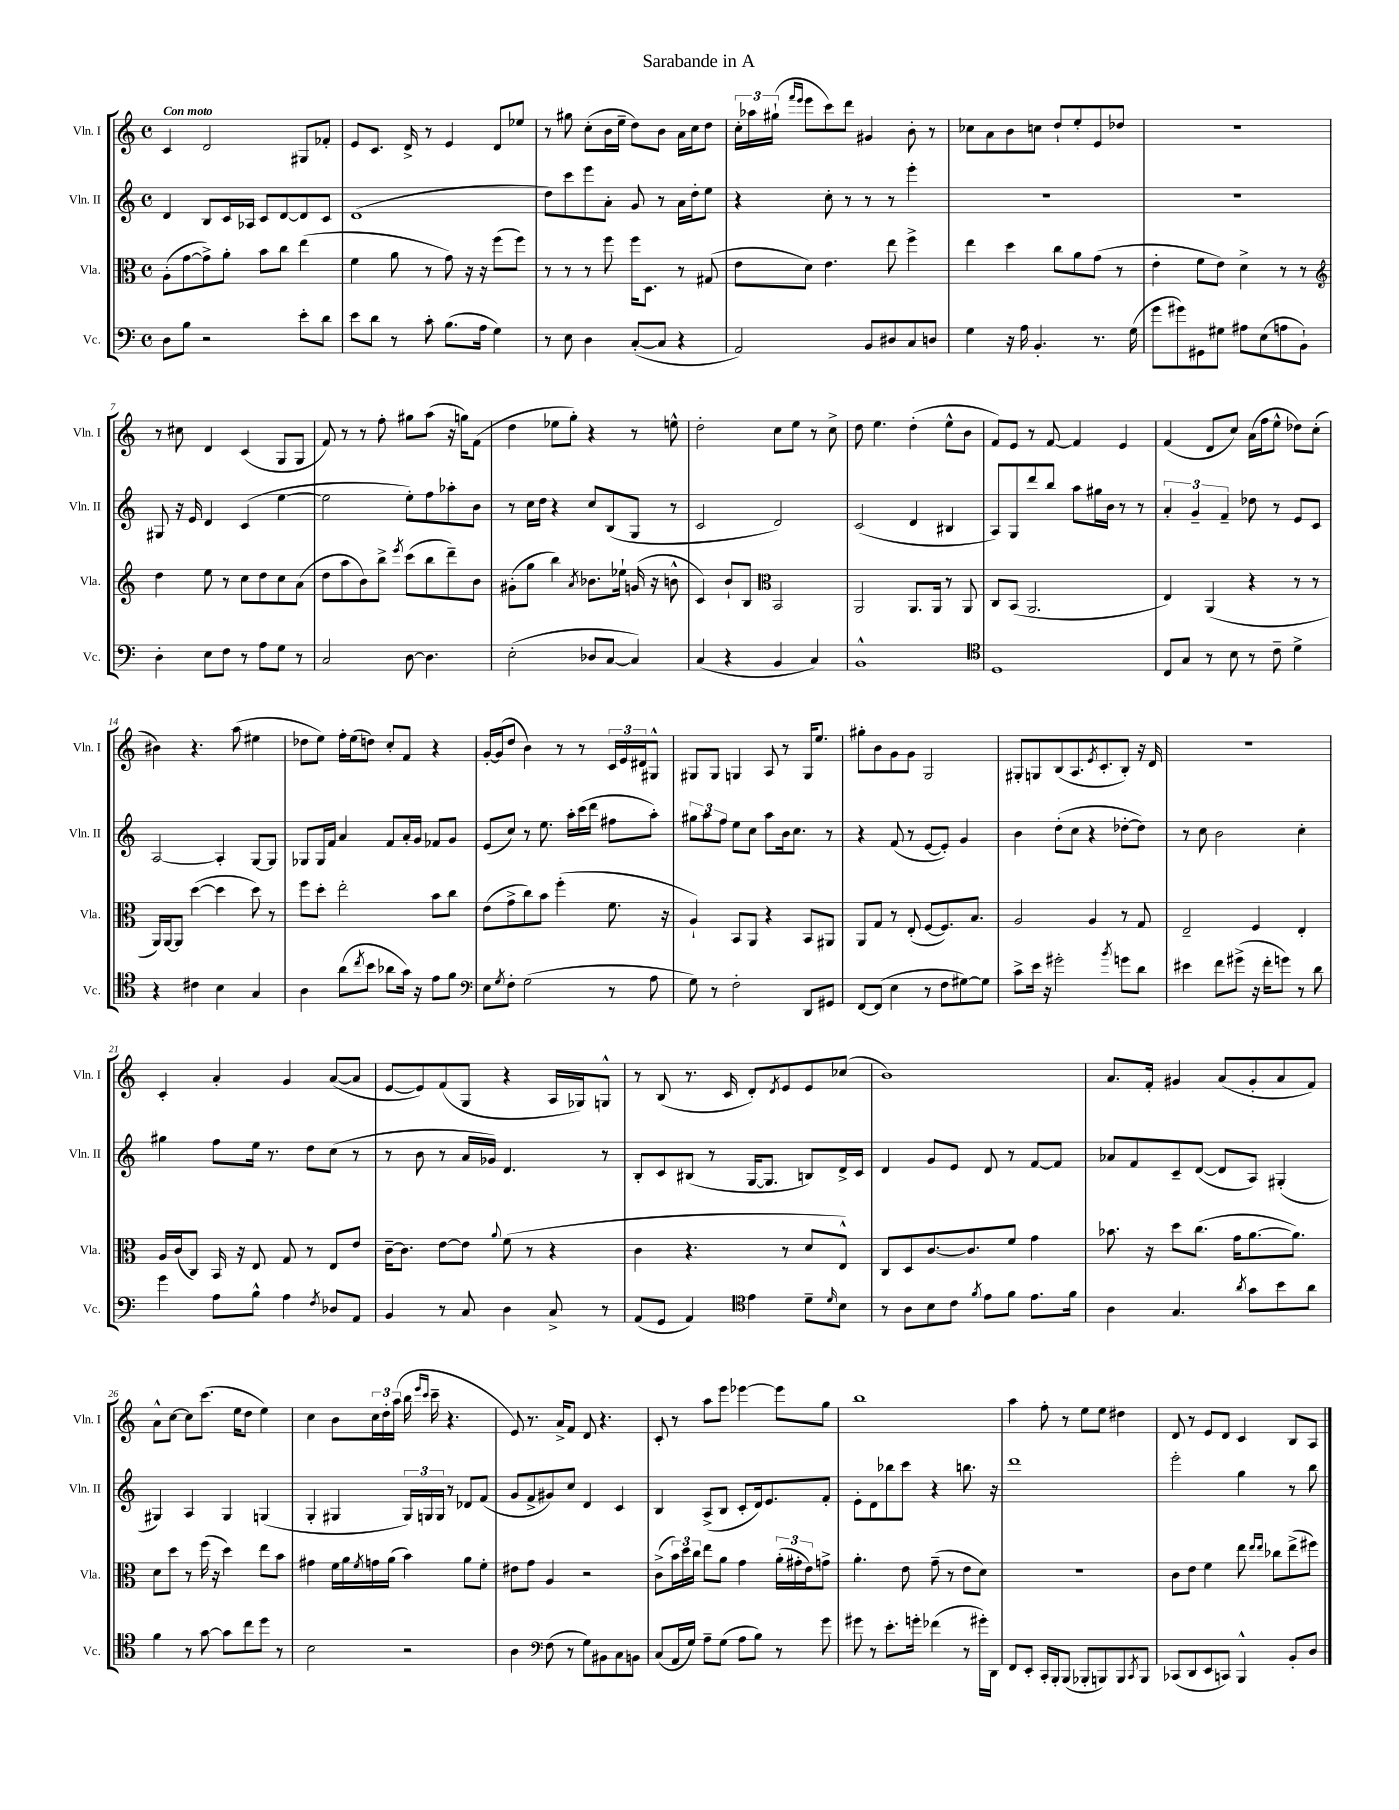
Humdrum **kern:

**kern	**kern	**kern	**kern
*part4	*part3	*part2	*part1
*staff4	*staff3	*staff2	*staff1
*I"Vc.	*I"Vla.	*I"Vln. II	*I"Vln. I
*I'Vc.	*I'Vla.	*I'Vln. II	*I'Vln. I
*clefF4	*clefC3	*clefG2	*clefG2
*k[]	*k[]	*k[]	*k[]
*M4/4	*M4/4	*M4/4	*M4/4
*met(c)	*met(c)	*met(c)	*met(c)
=1	=1	=1	=1
!	!	!	!LO:TX:a:B:t=Con moto
8D\L	(8A'\L	4d/	4c/
8B\J	[8g\	.	.
2r	8g^\])	8B/L	2d/
.	8a'\J	16c/L	.
.	.	16A-X/JJ	.
.	8b\L	8c/L	.
.	8cc\J	[8d/	.
8e'\L	(4ee\	8d/]	8G#X/L
8d\J	.	8c/J	8f-X'/J
=2	=2	=2	=2
8e\L	4f\	(1d	8e/L
8d\J	.	.	8.c/J
8r	8a\	.	.
.	.	.	16d^/
8c'\	8r	.	8r
(8.B\L	8g\)	.	4e/
.	16r	.	.
16A\Jk	16r	.	.
4G\)	(8ff\L	.	8d/L
.	8ff\J)	.	8ee-X/J
=3	=3	=3	=3
8r	8r	8dd\L)	8r
8E\	8r	8ccc\	8gg#X\
4D\	8r	8eee\	(8cc'\L
.	8ff\	8a'\J	16b\L
.	.	.	16ee~\JJ
([8C'/L	16ff\KL	8g/	8dd\L)
.	8.D\J	.	.
8C/J]	.	8r	8b\J
4r	8r	16a\LL	16a\LL
.	.	16dd'\J	16cc\J
.	(8G#X/	8ee\J	8dd\J
=4	=4	=4	=4
2AA/)	8e\L	4r	24cc'\LL
.	.	.	24aa-X\
.	.	.	(24gg#X`\JJ
.	.	.	16qqfff/LL
.	.	.	16qqeee/JJ
.	8d\J)	.	8eee\L
.	4.e\	8cc'\	8ccc\)
.	.	8r	8ddd\J
8BB/L	.	8r	4g#X/
8D#X/	8ee\	8r	.
8C/	4ff^\	4eee'\	8b'\
8Dn/J	.	.	8r
=5	=5	=5	=5
4G\	4ee\	1r	8cc-X\L
.	.	.	8a\
16r	4dd\	.	8b\
16A\	.	.	.
4.BB'/	.	.	8ccn\J
.	8cc\L	.	8dd`/L
.	8a\	.	8ee'/
8.r	(8g\J	.	8e/
.	8r	.	8dd-X/J
(16G\	.	.	.
=6	=6	=6	=6
8g\L	4e'\	1r	1r
8g#X\)	.	.	.
8GG#X\	8f\L	.	.
8G#X\J	8e\J)	.	.
8A#X\L	4d^\	.	.
(8E\	.	.	.
8An\	8r	.	.
8BB`\J)	8r	.	.
!!LO:LB:g=z
=7	=7	=7	=7
*	*clefG2	*	*
4D'\	4dd\	8G#X/	8r
.	.	16r	8cc#X\
.	.	16e/	.
8E\L	8ee\	4d/	4d/
8F\J	8r	.	.
8r	8cc\L	(4c/	(4c/
8A\L	8dd\	.	.
8G\J	8cc\	[4ee\	8G/L
8r	(8a\J	.	8G/J
=8	=8	=8	=8
2C/	8dd\L	2ee\]	8f/)
.	8aa\	.	8r
.	8b\)	.	8r
.	8bb^\J	.	8ff'\
.	8qeee/	.	.
[8D\	(8ccc\L	8ee'\L)	8gg#X\L
4.D\]	8bb\	8ff\	(8aa\J
.	8ddd~\)	8aa-X'\	16r
.	.	.	16ggn\KL)
.	8b\J	8b\J	(8f\J
=9	=9	=9	=9
(2E'\	(8g#X'\L	8r	4dd\
.	8gg\J	16cc\LL	.
.	.	16dd\JJ	.
.	4bb\)	4r	8ee-X\L
.	.	.	8gg'\J)
.	8qa/	.	.
8D-X/L	8.b-X\L	8cc/L	4r
[8C/J	.	(8B/	.
.	16ee-X`\Jk	.	.
4C/])	(16gn/	8G/J	8r
.	16r	.	.
.	8bn^^\	8r	8een^^\
=10	=10	=10	=10
(4C/	4c/)	2c/	2dd'\
4r	8b`/L	.	.
.	8B/J	.	.
*	*clefC3	*	*
4BB/	2BB/	2d/)	8cc\L
.	.	.	8ee\J
4C/)	.	.	8r
.	.	.	8cc^\
=11	=11	=11	=11
1BB^^	2AA/	(2c/	8dd\
.	.	.	4.ee\
.	8.AA/L	4d/	(4dd'\
.	16AA/Jk	.	.
.	8r	4B#X/	8ee^^\L
.	8AA/	.	8b\J
=12	=12	=12	=12
*clefC4	*	*	*
1D	8C/L	8A/L)	8f/L)
.	(8BB/J	8G/	8e/J
.	2.AA/	8ddd/	8r
.	.	8bb/J	[8f/
.	.	8aa\L	4f/]
.	.	16gg#X\L	.
.	.	16b\JJ	.
.	.	8r	4e/
.	.	8r	.
=13	=13	=13	=13
8C/L	4E/)	6a'/	(4f/
8G/J	.	.	.
.	.	6g~/	.
8r	(4AA/	.	8d/L
.	.	6f~/	.
8B\	.	.	8cc/J)
8r	4r	8dd-X\	(16a\LL
.	.	.	16ff\J
8c~\	.	8r	8ee^^\J
4d^\	8r	8e/L	8dd-X\L)
.	8r	8c/J	(8cc'\J
!!LO:LB:g=z
=14	=14	=14	=14
4r	16AA/LL)	[2A/	4b#X\)
.	[16AA/J	.	.
.	8AA/J]	.	.
4c#X\	([4dd\	.	4.r
4B\	4dd\]	4A'/]	.
.	.	.	(8aa\
4G/	8dd\)	[8G/L	4ee#X\
.	8r	8G/J]	.
=15	=15	=15	=15
4A\	8ff\L	8G-X/L	8dd-X\L
.	8dd'\J	16G-/L	8ee\J)
.	.	16f/JJ	.
(8a\L	2ee'\	4a/	16ff'\LL
.	.	.	(16ee\J
8qcc/	.	.	.
8b\J	.	.	8ddn\J)
8a-X\L	.	8f/L	8cc'/L
16g\Jk)	.	16a'/L	8f/J
16r	.	16g/JJ	.
8e\L	8b\L	8f-X/L	4r
8f\J	8cc\J	8g/J	.
=16	=16	=16	=16
*clefF4	*	*	*
8E\L	(8e\L	(8e/L	[16g'/LL
.	.	.	(16g/J]
8qG/	.	.	.
8F'\J	8g^\	8cc/J)	8dd/J
(2G\	8cc\)	8r	4b\)
.	8b\J	8.ee\	.
.	(4ff'\	.	8r
.	.	16aa'\LL	.
.	.	(16ccc\	8r
.	.	16ddd\JJ	.
8r	8.f\	8ff#X\L	24c/LL
.	.	.	24e/
.	.	.	24d#X/J
8A\	.	8aa'\J)	8G#X^^/J
.	16r	.	.
=17	=17	=17	=17
8G\)	4A`/)	12gg#X\L	8G#X/L
.	.	12aa\	.
8r	.	.	8G#/J
.	.	12ff\J	.
2F'\	8BB/L	8ee\L	4Gn/
.	8AA/J	8cc\J	.
.	4r	8aa\L	8A/
.	.	16b\k	8r
.	.	8.cc\J	.
8DD/L	8BB/L	.	16G/KL
.	.	.	8.ee/J
8GG#X/J	8AA#X/J	8r	.
=18	=18	=18	=18
[8FF/L	8AA/L	4r	8gg#X'\L
(8FF/J]	8G/J	.	8b\
4E\	8r	(8f/	8g\
.	(8E'/	8r	8g\J
8r	[8F/L	[8e/L	2G/
8F\L	8.F/])	8e'/J])	.
[8G#X\)	.	4g/	.
.	8.B/J	.	.
8G#\J]	.	.	.
=19	=19	=19	=19
8c^\L	2A/	4b\	8G#X'/L
16e\Jk	.	.	8Gn/
16r	.	.	.
2g#X'\	.	(8dd'\L	(8B/
.	.	8cc\J	8.A/
.	4A/	4r	.
.	.	.	8qe/
.	.	.	8.c'/
8qb/	.	.	.
8gn\L	8r	[8dd-X'\L	8B'/J)
8d\J	8G/	8dd-\J])	16r
.	.	.	16d/
=20	=20	=20	=20
4e#X\	2E~/	8r	1r
.	.	8cc\	.
8f\L	.	2b\	.
(8g#X^\J	.	.	.
16r	4F/	.	.
16f'\KL	.	.	.
8gn\J)	.	.	.
8r	4E'/	4cc'\	.
8d\	.	.	.
!!LO:LB:g=z
=21	=21	=21	=21
4g\	16A/LL	4gg#X\	4c'/
.	(16c/J	.	.
.	8C/J)	.	.
8A\L	16BB/	8ff\L	4a'/
.	16r	.	.
8B^^\J	8E/	16ee\Jk	.
.	.	8.r	.
4A\	8G/	.	4g/
.	8r	8dd\L	.
8qF/	.	.	.
8D-X/L	8E/L	(8cc\J	([8a/L
8AA/J	8e/J	8r	8a/J]
=22	=22	=22	=22
4BB/	[16c~\KL	8r	[8e/L
.	8.c\J]	.	.
.	.	8b\	8e/])
8r	[8e\L	8r	(8f/
8C/	8e\J]	16a/LL	8G/J
.	.	16g-X/JJ)	.
.	8qqa/	.	.
4D\	(8f\	4.d/	4r
.	8r	.	.
8C^/	4r	.	16A/LL
.	.	.	16G-X/J)
8r	.	8r	8Gn^^/J
=23	=23	=23	=23
(8AA/L	4c\	8B'/L	8r
8GG/J	.	8c/	(8B/
4AA/)	4.r	(8B#X/J	8.r
.	.	8r	.
.	.	.	16c/
*clefC4	*	*	*
4e\	.	[16G/KL	8d'/L)
.	.	8.G/J]	.
.	.	.	8qd/
.	8r	.	8e/
8d~\L	8d/L	8Bn/L)	8e/
16qqd/	.	.	.
8B\J	8E^^/J)	16d^/L	(8cc-X/J
.	.	16c/JJ	.
=24	=24	=24	=24
8r	8C/L	4d/	1b)
8A\L	8D/	.	.
8B\	[8.c/	8g/L	.
8c\J	.	8e/J	.
.	8.c/]	.	.
8qf/	.	.	.
8e\L	.	8d/	.
8f\J	8f/J	8r	.
8.e\L	4g\	[8f/L	.
.	.	8f/J]	.
16f\Jk	.	.	.
=25	=25	=25	=25
4A\	8.b-X\	8a-X/L	8.a/L
.	.	8f/	.
.	16r	.	16f'/Jk
4.G/	8dd\L	8c~/	4g#X/
.	(8.cc\J	([8d/J	.
.	.	8d/L]	(8a/L
.	16g\KL	.	.
8qa/	.	.	.
8g\L	[8.a\	8A/J)	8g#'/
8b\	.	(4G#X'/	8a/
.	8.a\J])	.	.
8a\J	.	.	8f/J)
!!LO:LB:g=z
=26	=26	=26	=26
4f\	8d\L	4G#X/)	8a^^\L
.	8dd\J	.	[8cc\J
8r	8r	4A/	8cc\L]
[8g\	(16ff\	.	(8.ccc\J
.	16r	.	.
8g\L]	4dd\)	4G#/	.
.	.	.	16ee\KL
8cc\	.	.	8dd\J
8dd\J	8ee\L	(4Gn/	4ee\)
8r	8b\J	.	.
=27	=27	=27	=27
2B\	4g#X\	4G'/	4cc\
.	16f\LL	4G#X/	8b\L
.	16a\	.	.
.	8qf/	.	.
.	16gn\	.	24cc\L
.	.	.	24dd'\
.	(16a\JJ	.	.
.	.	.	(24aa\JJ
2r	4b\)	24G#/LL)	16bb\
.	.	24Gn/	.
.	.	.	16qqeee/LL
.	.	.	16qqccc/JJ
.	.	.	16ccc~\
.	.	24G/JJ	.
.	.	8r	4.r
.	8a\L	8d-X/L	.
.	8f'\J	(8f/J	.
=28	=28	=28	=28
4A\	8e#X\L	8g/L	8e/)
.	8g\J	8f^/	8.r
*clefF4	*	*	*
(8F\	4A/	8g#X/)	.
.	.	.	16a^/KL
8r	.	8cc/J	8f/J
8G\L)	2r	4d/	8d/
8BB#X\	.	.	4.r
8C\	.	4c/	.
8BBn\J	.	.	.
=29	=29	=29	=29
(8C/L	(8c^\L	4B/	8c'/
16AA/L	24b\L)	.	8r
.	24dd\	.	.
16G/JJ)	.	.	.
.	24cc\JJ	.	.
8A~\L	8ee\L	(8A^/L	8aa\L
(8G\J	8a\J	8B/J	8eee\J
8A\L	4g\	8c'/L	[4eee-X\
8B\J)	.	16d/k)	.
.	.	8.e/	.
8r	(24a'\LL	.	8eee-\L]
.	24g#X'\	.	.
.	24e\J)	.	.
8g\	8gn^\J	8f'/J	8gg\J
=30	=30	=30	=30
8g#X\	4.a'\	8e'\L	1bb
8r	.	8d\	.
8.e'\L	.	8bb-X\	.
.	8e\	8ccc\J	.
16gn'\Jk	.	.	.
(4f-X\	(8g~\	4r	.
.	8r	.	.
8r	8e\L	8.bbn\	.
16g#X'\LL)	8d\J)	.	.
16DD\JJ	.	16r	.
=31	=31	=31	=31
8FF/L	1r	1ddd	4aa\
8EE'/J	.	.	.
16CC'/LL	.	.	8ff'\
16BBB'/J	.	.	.
(8BBB/J	.	.	8r
8BBB-X'/L	.	.	8ee\L
8BBBn/)	.	.	8ee\J
8BBB/	.	.	4dd#X\
8qCC/	.	.	.
8BBB/J	.	.	.
=32	=32	=32	=32
(8CC-X/L	8c\L	2eee'\	8d/
8DD/	8e\J	.	8r
8EE/	4f\	.	8e/L
8CCn/J)	.	.	8d/J
4BBB^^/	8ee\	4gg\	4c/
.	16qqee/LL	.	.
.	16qqee/JJ	.	.
.	8cc-X\L	.	.
8BB'/L	(8ee^\	8r	8B/L
8D/J	8ff#X\J)	8bb\	8A/J
==	==	==	==
*-	*-	*-	*-
